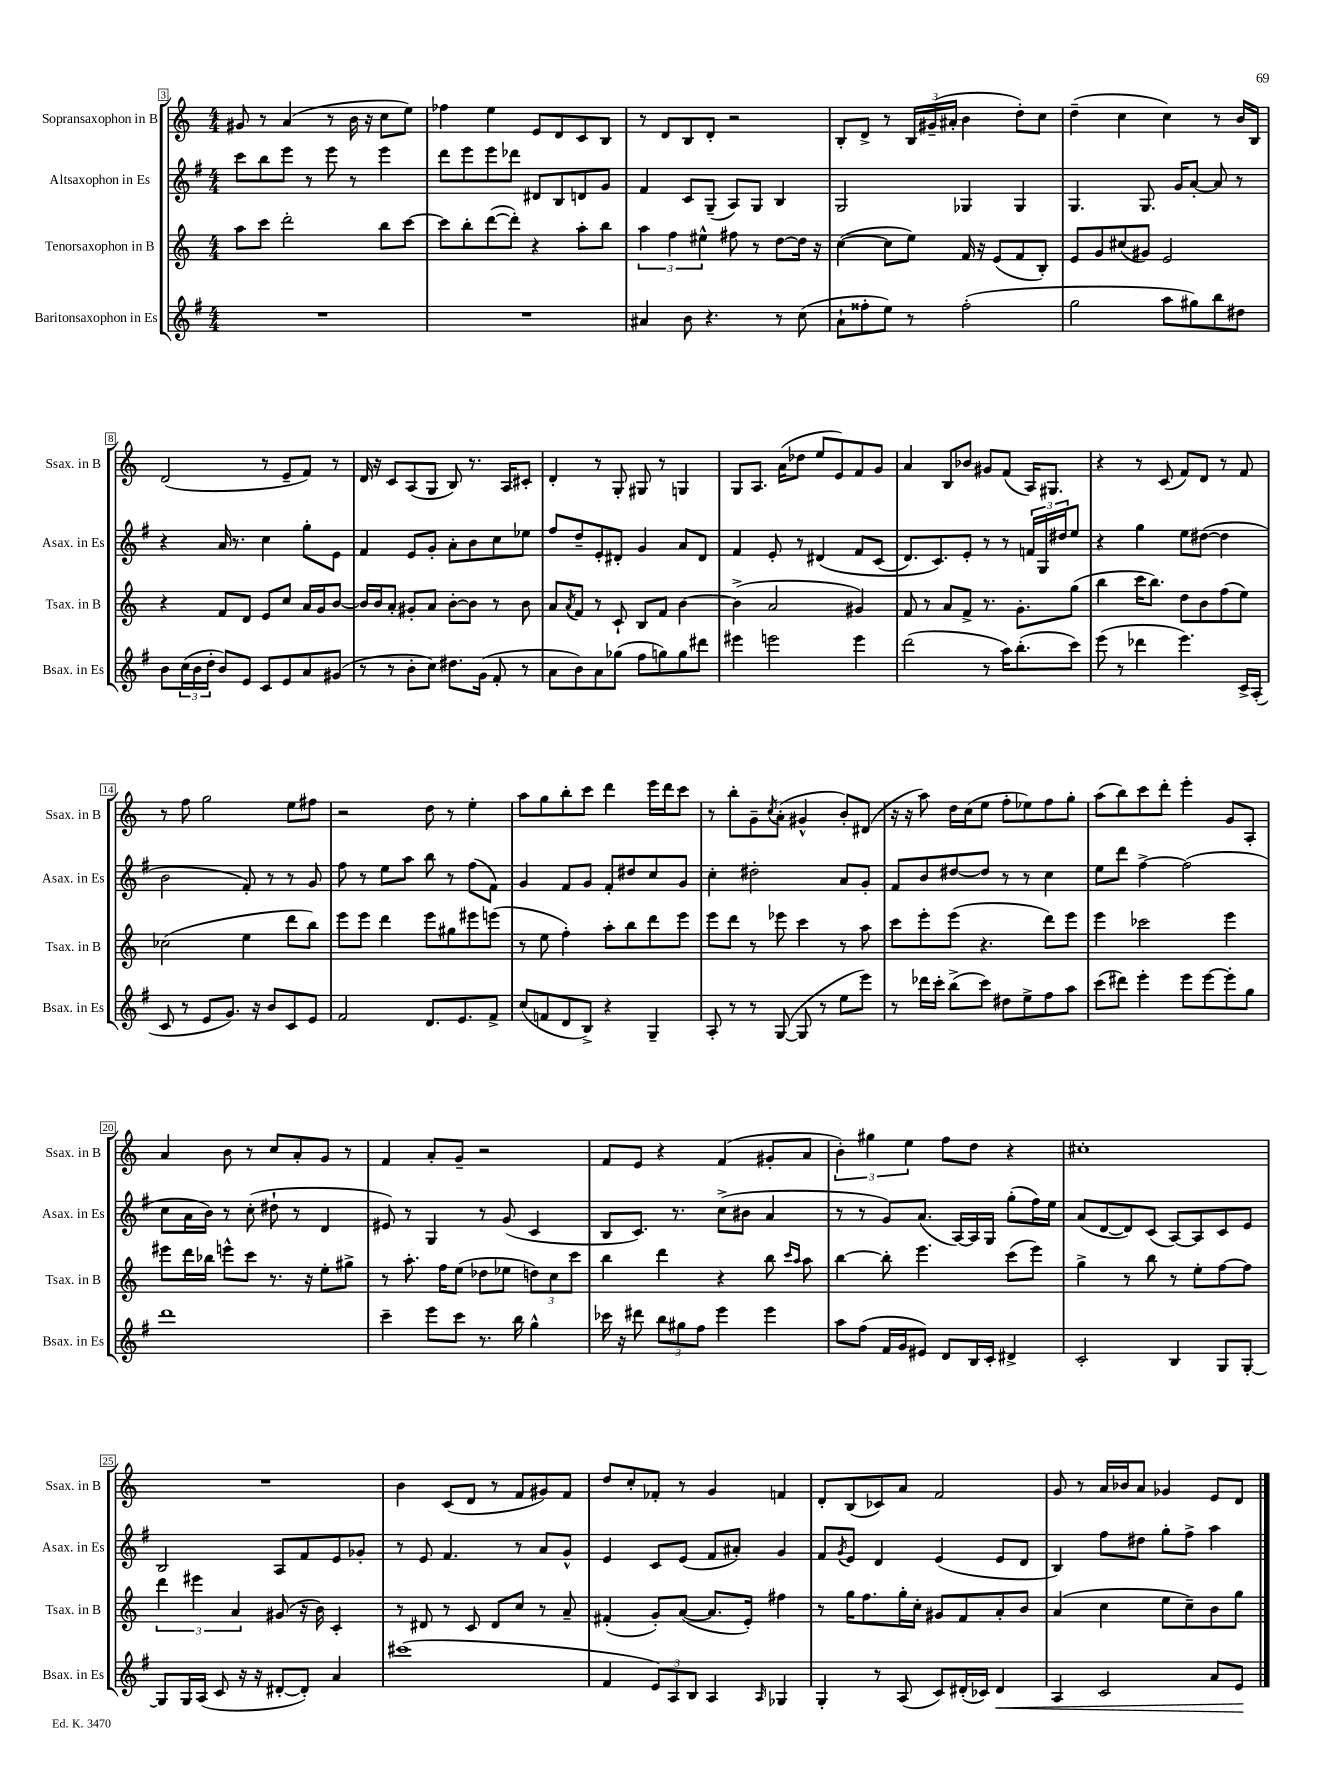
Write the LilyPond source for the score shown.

<<
\new StaffGroup <<
\new Staff = "s0" \with { instrumentName = "Sopransaxophon in B" shortInstrumentName = "Ssax. in B" } {
    \clef treble \key c \major \numericTimeSignature \time 4/4
    gis'8 r8 a'4( r8 b'16 r16 c''8 e''8) |
    fes''4 e''4 e'8 d'8 c'8 b8 |
    r8 d'8 b8 d'8-. r2 |
    b8-. d'8-> r8 \tuplet 3/2 { b16 gis'16--( ais'16-. } b'4 d''8-.) c''8 |
    d''4--( c''4 c''4) r8 b'16 b16 |
    d'2( r8 e'8-- f'8) r8 |
    d'16 r16 c'8 a8( g8 b8) r8. a16 cis'8-. |
    d'4-. r8 g8-. gis8 r8 g4 |
    g8 a8. a'16( des''8 e''8 e'8) f'8 g'8 |
    a'4 b8 bes'8 gis'8 f'8( a16) gis8. |
    r4 r8 c'8( f'8) d'8 r8 f'8 |
    r8 f''8 g''2 e''8 fis''8 |
    r2 d''8 r8 e''4-. |
    a''8 g''8 b''8-. c'''8 d'''4 e'''16 d'''16 c'''8 |
    r8 b''8-. g'8-- \acciaccatura { c''8 } a'8-.( gis'4-^ b'8-.) dis'8( |
    r16 r16 a''8) d''16 c''16( e''8 f''8-. ees''8) f''8 g''8-. |
    a''8( b''8) c'''8 d'''8-. e'''4-. g'8 a8-. |
    a'4 b'8 r8 c''8 a'8-. g'8 r8 |
    f'4 a'8-. g'8-- r2 |
    f'8 e'8 r4 f'4( gis'8-. a'8 |
    \tuplet 3/2 { b'4-.) gis''4 e''4 } f''8 d''8 r4 |
    cis''1-. |
    R1 |
    b'4 c'8( d'8 r8 f'8 gis'8) f'8 |
    d''8 c''8-. fes'8-. r8 g'4 f'4 |
    d'8-. b8( ces'8) a'8 f'2 |
    g'8 r8 a'16 bes'16 a'8 ges'4 e'8 d'8 \bar "|." |
}
\new Staff = "s1" \with { instrumentName = "Altsaxophon in Es" shortInstrumentName = "Asax. in Es" } {
    \clef treble \key g \major \numericTimeSignature \time 4/4
    c'''8 b''8 e'''8 r8 e'''8 r8 e'''4 |
    d'''8 e'''8 e'''8 des'''8 dis'8 b8 d'8 g'8 |
    fis'4 c'8 g8--( a8) g8 b4 |
    g2 ges4 ges4 |
    g4. g8. g'16 a'8~-. a'8 r8 |
    r4 a'16 r8. c''4 g''8-. e'8 |
    fis'4 e'8 g'8-. a'8-. b'8 c''8 ees''8 |
    fis''8 d''8-- e'8-. dis'8-. g'4 a'8 dis'8 |
    fis'4 e'8-. r8 dis'4\( fis'8 c'8( |
    d'8.) c'8.\) e'8-. r8 r8 \tuplet 3/2 { f'16 g16 dis''16 } e''8 |
    r4 g''4 e''8 dis''8~( dis''4 |
    b'2 fis'8-.) r8 r8 g'8 |
    fis''8 r8 e''8 a''8 b''8 r8 fis''8( fis'8) |
    g'4 fis'8 g'8 fis'8-. dis''8 c''8 g'8 |
    c''4-. dis''2-. a'8 g'8-. |
    fis'8 b'8 dis''8~ dis''8 r8 r8 c''4 |
    e''8 d'''8 fis''4~-> fis''2( |
    c''8 a'16 b'16) r8 c''8-.( dis''8-! r8 d'4 |
    eis'8) r8 g4 r8 g'8( c'4 |
    b8 c'8.) r8. c''8->( bis'8 a'4 |
    r8 r8 g'8) a'8.( a16~) a16 g16 g''8-.( fis''16) e''16 |
    a'8( d'8~ d'8) c'8( a8~) a8 c'8 e'8 |
    b2 a8 fis'8 e'8 ges'8-. |
    r8 e'8 fis'4. r8 a'8 g'8-^ |
    e'4 c'8 e'8( fis'8 ais'8-.) g'4 |
    fis'8 \acciaccatura { g'8 } e'8 d'4 e'4( e'8 d'8 |
    b4) fis''8 dis''8 g''8-. fis''8-> a''4 \bar "|." |
}
\new Staff = "s2" \with { instrumentName = "Tenorsaxophon in B" shortInstrumentName = "Tsax. in B" } {
    \clef treble \key c \major \numericTimeSignature \time 4/4
    a''8 c'''8 d'''2-. b''8 c'''8~ |
    c'''8 b''8-. d'''8~( d'''8-.) r4 a''8-. b''8 |
    \tuplet 3/2 { a''4 f''4 eis''4-^ } fis''8 r8 d''8~ d''16 r16 |
    c''4~( c''8 e''8) f'16 r16 e'8( f'8 b8-.) |
    e'8 g'8 cis''8( gis'8) e'2 |
    r4 f'8 d'8 e'8 c''8 a'16 g'16 b'8~ |
    b'16 b'16 a'8-. gis'8-. a'8 b'8~-. b'8 r8 b'8 |
    a'8 \acciaccatura { a'8 } f'8 r8 c'8-! b8 f'8 b'4~ |
    b'4->( a'2 gis'4) |
    f'8 r8 a'8 f'8-> r8. g'8.-. g''8( |
    b''4 c'''16 b''8.) d''8 b'8 f''8( e''8) |
    ces''2( e''4 d'''8 b''8) |
    e'''8 e'''8 d'''4 e'''8 gis''8 eis'''8 e'''8( |
    r8 e''8 f''4-.) a''8-. b''8 d'''8 e'''8 |
    e'''8 d'''8 r8 ees'''8 c'''4 r8 a''8 |
    c'''8 e'''8-. e'''8( r4. d'''8) e'''8 |
    e'''4 ces'''2 e'''4 |
    eis'''8 d'''16 bes''16 e'''8-^ c'''8 r8. r16 e''8-. gis''8-> |
    r8 a''8.-. f''16 e''8( des''8 ees''8 \tuplet 3/2 { d''8) c''8 c'''8 } |
    b''4 d'''4 r4 b''8 \grace { c'''16 a''16 } a''8 |
    b''4~ b''8-. e'''4. c'''8( e'''8) |
    g''4-> r8 b''8 r8 e''8-. f''8~ f''8 |
    \tuplet 3/2 { d'''4 eis'''4 a'4 } gis'8( r16 b'16) c'4-. |
    r8 dis'8 r8 c'8 dis'8 c''8 r8 a'8-- |
    fis'4-.( g'8-.) a'8~( a'8. e'16-.) fis''4 |
    r8 g''16 f''8. g''16-. c''16-. gis'8 f'8 a'8-. b'8 |
    a'4( c''4 e''8 c''8--) b'8 g''8 \bar "|." |
}
\new Staff = "s3" \with { instrumentName = "Baritonsaxophon in Es" shortInstrumentName = "Bsax. in Es" } {
    \clef treble \key g \major \numericTimeSignature \time 4/4
    R1 |
    R1 |
    ais'4 b'8 r4. r8 c''8( |
    a'8-! fisis''8-. e''8) r8 fisis''2-.( |
    g''2 a''8 gis''8) b''8 dis''8 |
    b'8 \tuplet 3/2 { c''16( b'16 d''16-. } b'8) e'8 c'8 e'8 a'8 gis'8( |
    r8 r8 b'8-. c''8) dis''8. g'16( fis'8-. r8 |
    a'8 b'8) a'8 ges''8( fis''8 g''8) g''8 dis'''8 |
    eis'''4 e'''2 e'''4 |
    d'''2( r8 a''16) b''8.-.( c'''8) |
    e'''8( r8 des'''4 e'''4.) c'16-> a16-.( |
    c'8 r8 e'8 g'8.) r16 b'8 c'8 e'8 |
    fis'2 d'8. e'8. fis'8-> |
    c''8( f'8 d'8 b8->) r4 g4-- |
    a8-. r8 r8 g8~( g8 r8 e''8 e'''8) |
    r8 des'''16 c'''16-. b''8->( c'''8) dis''8 e''8-> fis''8 a''8 |
    c'''8( dis'''8) e'''4-. e'''8 e'''8~ e'''8-. g''8 |
    d'''1 |
    c'''4-- e'''8 c'''8 r8. b''16 g''4-^ |
    ces'''16 r16 dis'''8 \tuplet 3/2 { b''8 gis''8 fis''8 } e'''4 e'''4 |
    a''8 fis''8( fis'16 g'16 eis'8) d'8 b16 c'16-. dis'4-> |
    c'2-. b4 g8 g8~-. |
    g8 g16 a16( c'8 r16 r16 dis'8~-. dis'8-.) a'4 |
    cis'''1( |
    fis'4 \tuplet 3/2 { e'8) a8 b8 } a4 \grace { a16 } ges4 |
    g4-. r8 a8( c'8) dis'16-.( ces'16) dis'4\< |
    a4 c'2 a'8 e'8\! \bar "|." |
}
>>
>>
\layout { \context { \Score currentBarNumber = #3 \override BarNumber.stencil = #(make-stencil-boxer 0.1 0.3 ly:text-interface::print) } }
